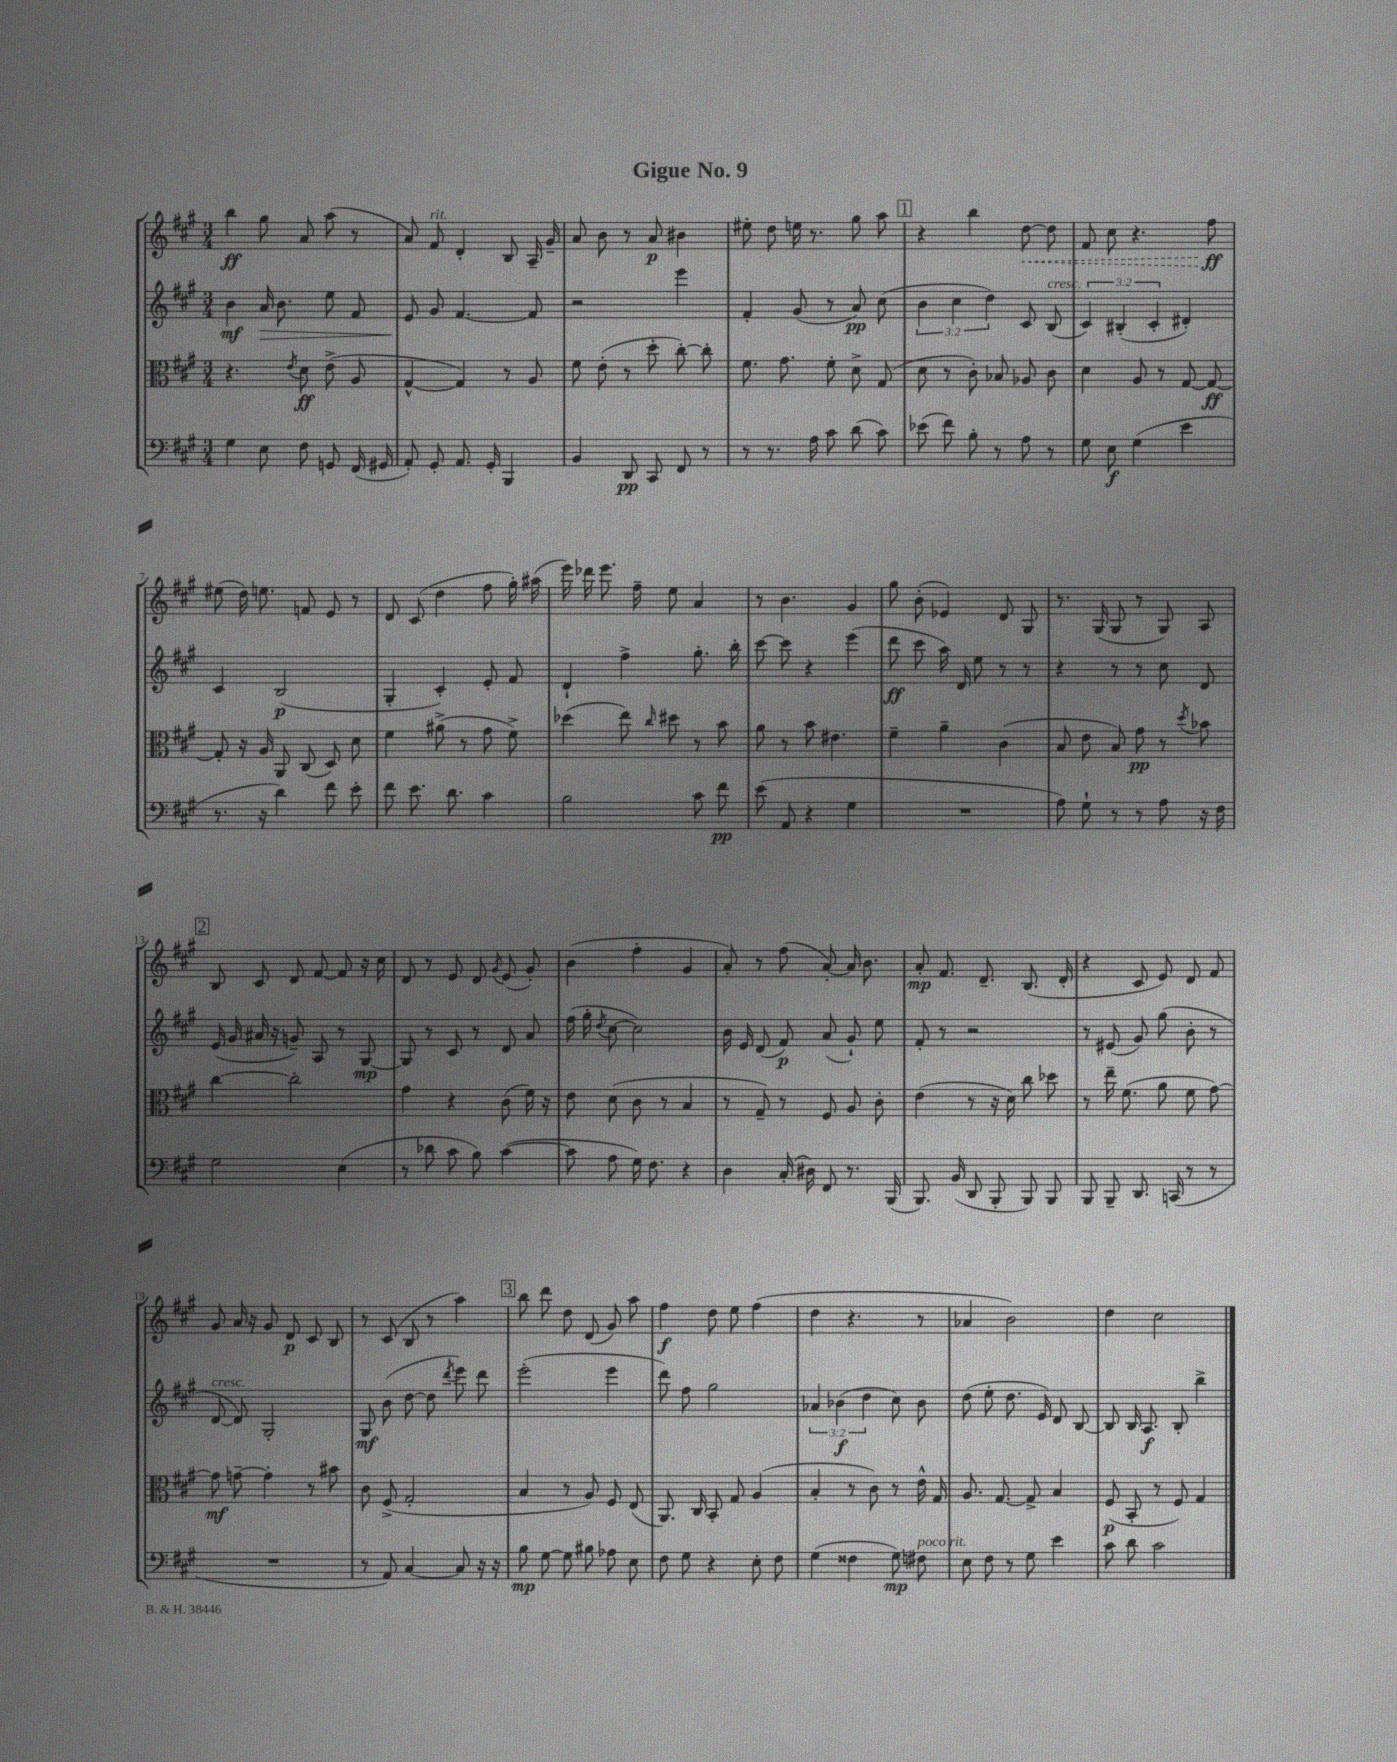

**kern	**kern	**kern	**kern
*staff4	*staff3	*staff2	*staff1
*clefF4	*clefC3	*clefG2	*clefG2
*k[f#c#g#]	*k[f#c#g#]	*k[f#c#g#]	*k[f#c#g#]
*M3/4	*M3/4	*M3/4	*M3/4
4G#	4.r	4b	4bb
8E	.	16a	8gg#
.	.	8.b	.
.	8qe	.	.
8F#	8d	.	8a
8GG	(8e^	8ee	(8aa
(16FF#	8A	8f#	8r
16GG#	.	.	.
=	=	=	=
8AA')	[4G#^^	8e	8a)
8GG#'	.	8g#	8f#
8.AA	4G#])	[4.f#	4d'
16GG#'	.	.	.
4BBB	8r	.	8B
.	8A	8f#]	16A~
.	.	.	16g#~
=	=	=	=
4BB	8f#	2r	8a
.	(8e'	.	8b
8DD	8r	.	8r
8CC#	8dd'	.	8a
8FF#	[8cc#')	4eee	4b#
8r	8cc#']	.	.
=	=	=	=
8r	8.f#	4f#'	8ee#'
8.r	.	.	8dd
.	8.g#	.	.
.	.	(8g#	16ee
16A	.	.	8.r
8c#	8f#'	8r	.
(8d	8d^	8a)	8gg#
8c#)	(8G#	(8cc#	8aa
=	=	=	=
(8e-	8d	6b	4r
8f#)	8r	.	.
.	.	6cc#	.
8B'	8c#')	.	4bb
.	.	6dd)	.
8r	8B-	.	.
8A	8A-	8c#	[8dd
8r	8c#	(8B	8dd]
=	=	=	=
8G#	4d	6c#)	8f#
8E	.	.	8cc#
.	.	(6B#'	.
(4G#	8A	.	4.r
.	.	6c#'	.
.	8r	.	.
4e	[8G#	4d#')	.
.	8G#_	.	8ff#
=	=	=	=
8.r	8G#']	4c#	(8ee#
.	16r	.	16dd)
16r	16A	.	8.ee
4d)	8AA	(2B	.
.	(8C#	.	8f
8f#	8D)	.	8e
8e'	8d	.	8r
=	=	=	=
8f#	4f#	4G#'	8d
8.e	.	.	(8c#
.	(8a#^	4c#')	4dd
8.d	.	.	.
.	8r	.	.
4c#	8g#	8e'	8ff#
.	8f#^)	8f#	16gg#')
.	.	.	(16aa#
=	=	=	=
2B	(4dd-	4d`	16eee)
.	.	.	16ddd-
.	.	.	8.eee
.	8ee)	4ff#^	.
.	.	.	16ff#~
.	16qqcc#	.	.
.	8dd#	.	8ee
8c#	8r	8.gg#'	4a
8f#	8b	.	.
.	.	16bb'	.
=	=	=	=
(8e	8a	[8ccc#	8r
8AA	8r	8ccc#]	4.b
4r	8b	4r	.
.	4.e#	.	.
4G#	.	(4eee	4g#
=	=	=	=
2.r	4f#~	8ddd	8gg#
.	.	8ccc#	(8b'
.	4a~	16aa)	4e-)
.	.	16d	.
.	.	8ee	.
.	(4c#	8r	8d
.	.	8r	8G#
=	=	=	=
8A)	8B	4r	8.r
8G#`	8e	.	.
.	.	.	(16G#
8r	8B)	8r	8G#
8r	8g#	8r	8r
8A	8r	8cc#	8G#)
.	8qdd	.	.
16r	8b-	8d	8A
16F#	.	.	.
=	=	=	=
2G#	[4cc#	(16e	8B
.	.	16g#	.
.	.	16a#	8c#
.	.	16r	.
.	2cc#']	8g~)	8d
.	.	8A	[8f#
(4E	.	8r	8f#]
.	.	[8G#	16r
.	.	.	16cc#
=	=	=	=
8r	4g#	8G#]	8d
8d-	.	8r	8r
8c#	4r	8c#	8e
8B)	.	8r	8d
.	.	.	8qg#
([4c#	(8c#	8d	(8e
.	16f#)	8a	8g#')
.	16r	.	.
=	=	=	=
8c#]	8e	(16ff#	(4b
.	.	16gg#'	.
.	.	8qdd	.
8A	(8d	[8cc#	.
16G#)	8c#	2cc#])	4ff#'
8.F#	.	.	.
.	8r	.	.
4r	4B	.	4g#
=	=	=	=
4D	8r	16b	8a')
.	.	16e	.
.	8G#~)	(8d	8r
(16C#'	8r	8f#)	(8ff#
16D#)	.	.	.
8FF#	8F#	(8a	[8a')
8.r	8A	8g#`)	16a]
.	.	.	8.b
.	8c#'	8ee	.
(16BBB	.	.	.
=	=	=	=
8.BBB)	(4e	8f#'	8a'
.	.	8r	8.f#
(16BB	.	.	.
8DD	8r	2r	.
.	.	.	8.d~
8BBB'	16r	.	.
.	16d)	.	.
8BBB)	8cc#	.	(8.B
8BBB	8dd-	.	.
.	.	.	16d'
=	=	=	=
8BBB	8r	8r	4r
8BBB~	16ee~	(8e#	.
.	(8.f#	.	.
8.DD	.	8g#)	8c#
.	8a	(8gg#	8e)
(16CC	.	.	.
8r	8f#	8b'	8d
8r	[8g#)	8r	8f#
=	=	=	=
2.r	8g#]	[8d	8g#
.	[8g~	8d])	16a
.	.	.	16r
.	4g']	2G#'	8g#
.	.	.	8d
.	8r	.	8c#
.	8b#	.	8B
=	=	=	=
8r	8c#	8G#	8r
8AA)	(8F#^	(8b	(8c#
[4C#	2G#'	[8dd	8B
.	.	8dd]	8r
.	.	8qddd	.
8C#]	.	8eee)	4aa)
16r	.	8ddd	.
16r	.	.	.
=	=	=	=
8B	4B	(2eee'	8bb
[8G#	.	.	8ddd
8G#]	8r	.	8dd
8B#	8A)	.	(8d
8A-	8F#	4eee	8g#)
8E	(8E	.	8aa
=	=	=	=
8F#	8.AA)	8ddd)	4ff#
8G#	.	8ff#	.
.	16C#	.	.
4r	8BB'	2gg#	8dd
.	8G#	.	8ee
8E'	(4A	.	(4ff#
8F#	.	.	.
=	=	=	=
(4G#	4B'	6a-	4dd
.	.	(6b-	.
4F##	8r	.	4.r
.	.	6dd	.
.	8c#)	.	.
8G#)	8r	8cc#)	.
8F#	16e^^	8b-	8r
.	16G#	.	.
=	=	=	=
8E	8.A	(8dd	4a-
8F#	.	8ee'	.
.	[8.G#	.	.
8r	.	8.dd	2b)
8G#	8G#^]	.	.
.	.	16e)	.
4e	4B	8d	.
.	.	[8B	.
=	=	=	=
8c#	(8F#	8B]	4dd
8d	8BB'	16B	.
.	.	8.A	.
2c#	8r	.	2cc#
.	8F#)	8B'	.
.	4G#	4bb^	.
==	==	==	==
*-	*-	*-	*-
